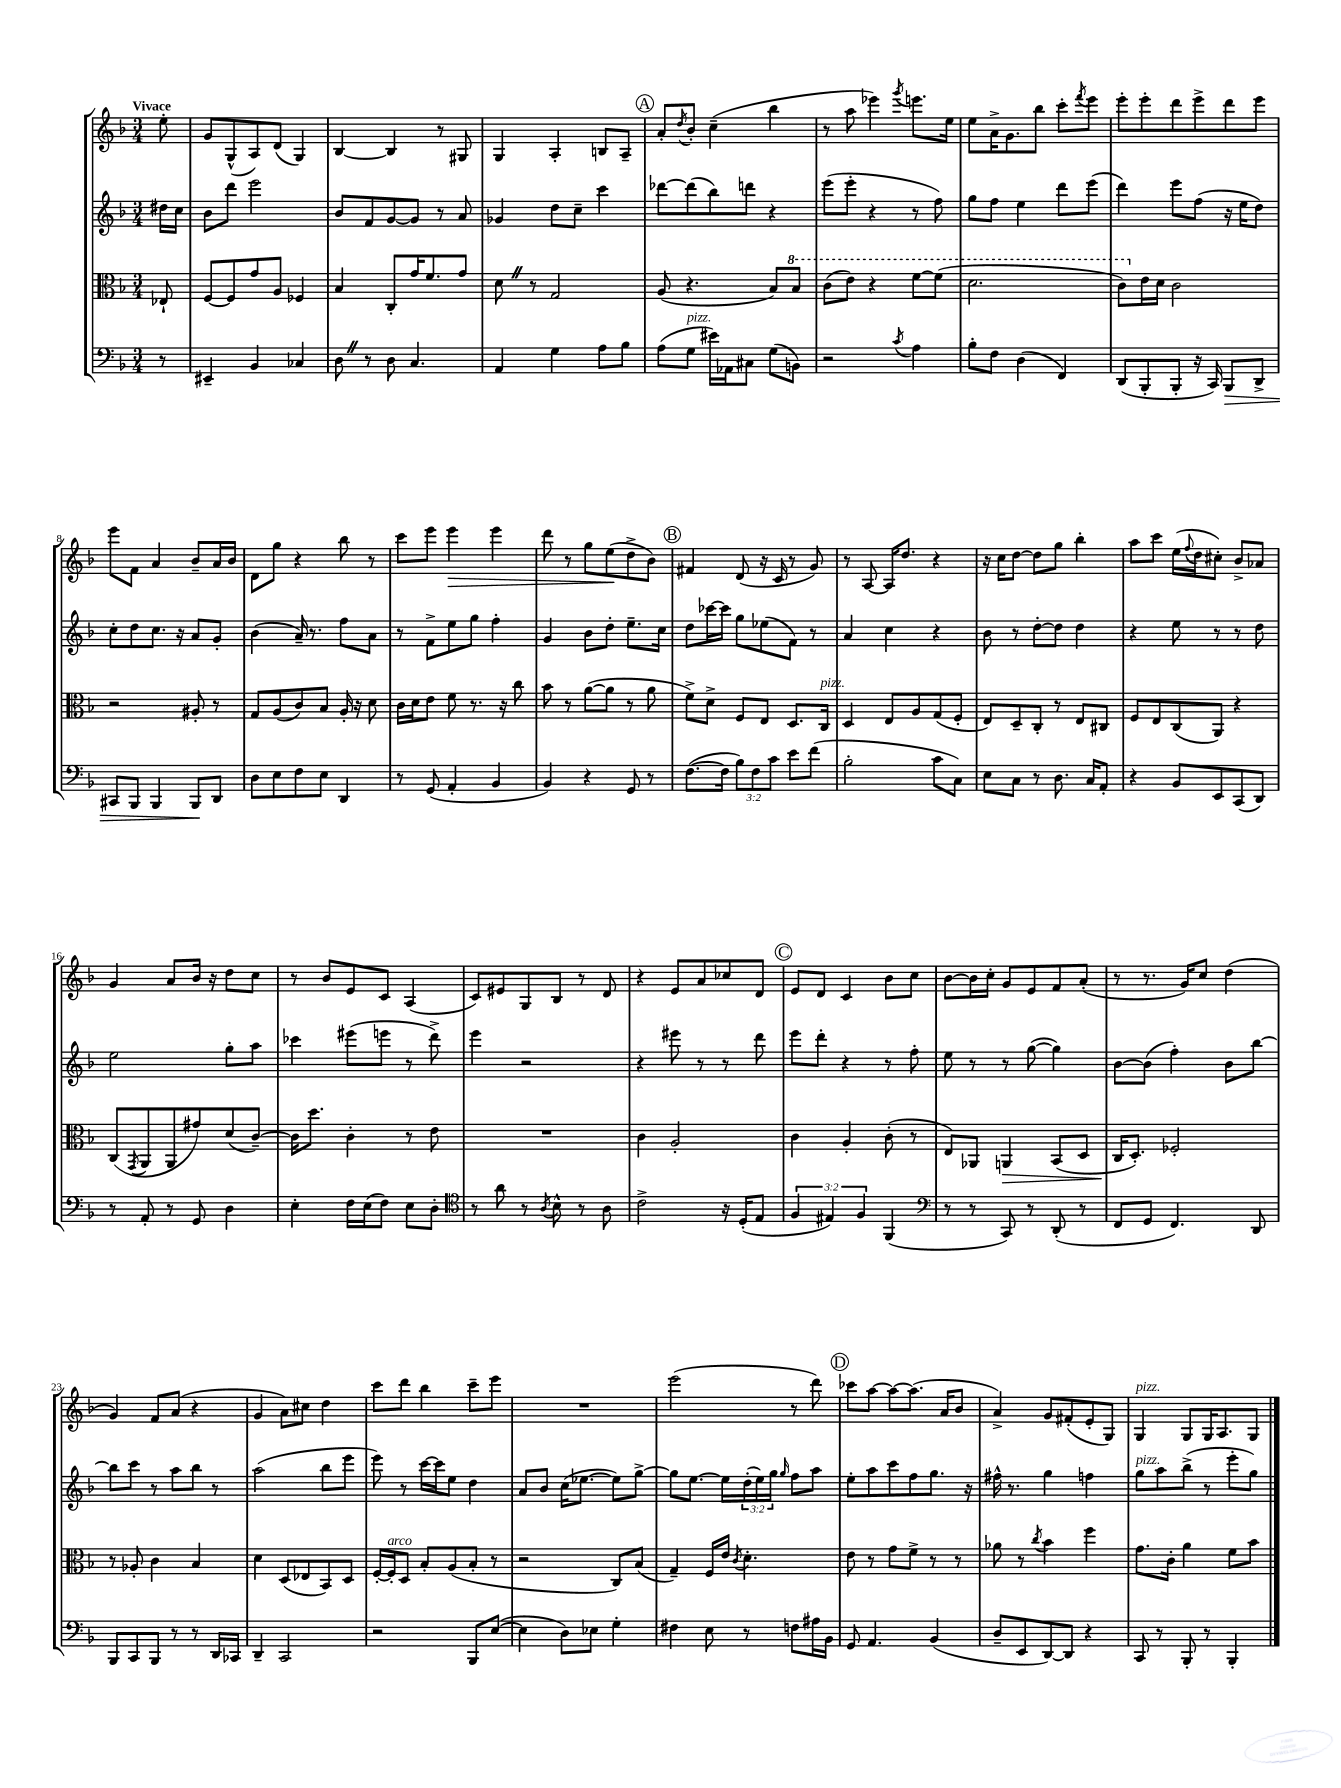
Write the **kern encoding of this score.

**kern	**dynam	**kern	**dynam	**kern	**kern	**dynam
*part4	*part4	*part3	*part3	*part2	*part1	*part1
*staff4	*staff4	*staff3	*staff3	*staff2	*staff1	*staff1
*clefF4	*	*clefC3	*	*clefG2	*clefG2	*
*k[b-]	*	*k[b-]	*	*k[b-]	*k[b-]	*
*M3/4	*	*M3/4	*	*M3/4	*M3/4	*
=	=	=	=	=	=	=
!	!	!	!	!	!LO:TX:a:B:t=Vivace	!
8r	.	8E-X`/	.	16dd#X\LL	8ee'\	.
.	.	.	.	16cc\JJ	.	.
=1	=1	=1	=1	=1	=1	=1
4EE#X~/	.	[8F/L	.	8b-\L	8g/L	.
.	.	8F/]	.	8ddd\J	(8G^^/	.
4BB-/	.	8g/	.	2eee\	8A/)	.
.	.	8A/J	.	.	(8d/J	.
4C-X/	.	4F-X/	.	.	4G/)	.
=2	=2	=2	=2	=2	=2	=2
8DZ\	.	4B-/	.	8b-/L	[4B-/	.
8r	.	.	.	8f/	.	.
8D\	.	8C'/L	.	[8g/	4B-/]	.
4.C/	.	16g/K	.	8g/J]	.	.
.	.	8.f/	.	.	.	.
.	.	.	.	8r	8r	.
.	.	8g/J	.	8a/	8G#X/	.
=3	=3	=3	=3	=3	=3	=3
4AA/	.	8dZ\	.	4g-X/	4G/	.
.	.	8r	.	.	.	.
4G\	.	2G/	.	8dd\L	4A'/	.
.	.	.	.	8cc~\J	.	.
8A\L	.	.	.	4ccc\	8Bn/L	.
8B-\J	.	.	.	.	8A~/J	.
!!LO:REH:place=s1:t=A
=4	=4	=4	=4	=4	=4	=4
(8A\L	.	(8A/	.	[8ddd-X\L	8a'/L	.
.	.	.	.	.	8qdd/	.
!LO:TX:a:i:t=pizz.	!	!	!	!	!	!
8G\J	.	4.r	.	(8ddd-\]	8b-'/J	.
16e#X\LL)	.	.	.	8bb-\)	(4cc~\	.
16AA-X\J	.	.	.	.	.	.
8C#X\J	.	.	.	8dddn\J	.	.
(8G\L	.	8B-/L)	.	4r	4bb-\	.
*	*	*8va	*	*	*	*
8BBn\J)	.	8b-/J	.	.	.	.
=5	=5	=5	=5	=5	=5	=5
2r	.	(8cc\L	.	(8eee\L	8r	.
.	.	8ee\J)	.	8eee'\J	8aa\	.
.	.	4r	.	4r	4eee-X\)	.
8qc/	.	.	.	.	8qggg/	.
4A\	.	[8ff\L	.	8r	8.eeen\L	.
.	.	(8ff\J]	.	8ff\)	.	.
.	.	.	.	.	16ee\Jk	.
=6	=6	=6	=6	=6	=6	=6
8B-'\L	.	2.dd\	.	8gg\L	8ee\L	.
8F\J	.	.	.	8ff\J	16a^\K	.
.	.	.	.	.	8.g\	.
(4D\	.	.	.	4ee\	.	.
.	.	.	.	.	8bb-\J	.
4FF/)	.	.	.	8ddd\L	8ccc'\L	.
.	.	.	.	.	8qfff/	.
.	.	.	.	(8eee\J	8eee\J	.
=7	=7	=7	=7	=7	=7	=7
(8DD/L	.	8cc\L)	.	4ddd\)	8eee'\L	.
*	*	*X8va	*	*	*	*
8BBB-'/	.	16e\L	.	.	8eee'\	.
.	.	16d\JJ	.	.	.	.
8BBB-'/J	.	2c\	.	8eee\L	8ddd\	.
16r	.	.	.	(8ff\J	8eee^\	.
16CC/)	.	.	.	.	.	.
!	!LO:HP:b	!	!	!	!	!
8BBB-/L	>	.	.	16r	8ddd\	.
.	.	.	.	16ee\KL	.	.
8DD^/J	.	.	.	8dd\J)	8eee\J	.
!!LO:LB:g=z
=8	=8	=8	=8	=8	=8	=8
8CC#X/L	.	2r	.	8cc'\L	8eee\L	.
8BBB-/J	.	.	.	8dd\	8f\J	.
4BBB-/	.	.	.	8.cc\J	4a/	.
.	.	.	.	16r	.	.
8BBB-/L	.	8A#X'/	.	8a/L	8b-~/L	.
8DD/J	]	8r	.	8g'/J	16a/L	.
.	.	.	.	.	16b-/JJ	.
=9	=9	=9	=9	=9	=9	=9
8D\L	.	8G/L	.	(4b-\	8d\L	.
8E\	.	(8A/	.	.	8gg\J	.
8F\	.	8c/)	.	16a~/)	4r	.
.	.	.	.	8.r	.	.
8E\J	.	8B-/J	.	.	.	.
4DD/	.	16A'/	.	8ff\L	8bb-\	.
.	.	16r	.	.	.	.
.	.	8d\	.	8a\J	8r	.
=10	=10	=10	=10	=10	=10	=10
8r	.	16c\LL	.	8r	8ccc\L	.
.	.	16d\J	.	.	.	.
(8GG/	.	8e\J	.	8f^\L	8eee\J	.
!	!	!	!	!	!	!LO:HP:b
4AA'/	.	8f\	.	8ee\	4eee\	>
.	.	8.r	.	8gg\J	.	.
4BB-/	.	.	.	4ff'\	4eee\	.
.	.	16r	.	.	.	.
.	.	8cc\	.	.	.	.
=11	=11	=11	=11	=11	=11	=11
4BB-/)	.	8b-\	.	4g/	8ddd\	.
.	.	8r	.	.	8r	.
4r	.	([8a\L	.	8b-\L	8gg\L	.
.	.	8a\J]	.	8dd'\J	(8ee\	.
8GG/	.	8r	.	8.ee~\L	8dd^\	]
8r	.	8a\	.	.	8b-\J)	.
.	.	.	.	16cc\Jk	.	.
!!LO:REH:place=s1:t=B
=12	=12	=12	=12	=12	=12	=12
([8.F\L	.	8f^\L)	.	8dd\L	4f#X/	.
.	.	8d^\J	.	[16ccc-X\L	.	.
16F\Jk]	.	.	.	16ccc-\JJ]	.	.
12B-\L)	.	8F/L	.	8gg\L	(8d/	.
12F\	.	.	.	.	.	.
.	.	8E/J	.	(8ee-X\	16r	.
12c\J	.	.	.	.	.	.
.	.	.	.	.	16c/	.
8e\L	.	8.D/L	.	8f\J)	8r	.
(8f\J	.	.	.	8r	8g/)	.
!	!	!LO:TX:a:i:t=pizz.	!	!	!	!
.	.	16C/Jk	.	.	.	.
=13	=13	=13	=13	=13	=13	=13
2B-'\	.	4D/	.	4a/	8r	.
.	.	.	.	.	[8A/	.
.	.	8E/L	.	4cc\	16A/KL]	.
.	.	.	.	.	8.dd/J	.
.	.	8A/	.	.	.	.
8c\L	.	(8G/	.	4r	4r	.
8C\J)	.	8F'/J	.	.	.	.
=14	=14	=14	=14	=14	=14	=14
8E\L	.	8E/L)	.	8b-\	16r	.
.	.	.	.	.	16cc\KL	.
8C\J	.	8D~/	.	8r	[8dd\J	.
8r	.	8C'/J	.	[8dd'\L	8dd\L]	.
8.D\	.	8r	.	8dd\J]	8gg\J	.
.	.	8E/L	.	4dd\	4bb-'\	.
16C/KL	.	.	.	.	.	.
8AA'/J	.	8C#X/J	.	.	.	.
=15	=15	=15	=15	=15	=15	=15
4r	.	8F/L	.	4r	8aa\L	.
.	.	8E/	.	.	8ccc\J	.
8BB-/L	.	(8C/	.	8ee\	(16ee\LL	.
.	.	.	.	.	8qqff/	.
.	.	.	.	.	16dd\J	.
8EE/	.	8AA/J)	.	8r	8cc#X'\J)	.
(8CC/	.	4r	.	8r	8b-^/L	.
8DD/J)	.	.	.	8dd\	8a-X/J	.
!!LO:LB:g=z
=16	=16	=16	=16	=16	=16	=16
8r	.	(8C/L	.	2ee\	4g/	.
.	.	8qGG/	.	.	.	.
8AA'/	.	8AA/	.	.	.	.
8r	.	8AA/	.	.	8a/L	.
8GG/	.	8g#X/)	.	.	16b-/Jk	.
.	.	.	.	.	16r	.
4D\	.	(8d/	.	8gg'\L	8dd\L	.
.	.	[8c~/J)	.	8aa\J	8cc\J	.
=17	=17	=17	=17	=17	=17	=17
4E'\	.	16c\KL]	.	4ccc-X\	8r	.
.	.	8.dd\J	.	.	.	.
.	.	.	.	.	8b-/L	.
16F\LL	.	4c'\	.	(8eee#X\L	8e/	.
(16E\J	.	.	.	.	.	.
8F\J)	.	.	.	8eeen\J	8c/J	.
8E\L	.	8r	.	8r	(4A/	.
8D'\J	.	8e\	.	8ddd^\)	.	.
=18	=18	=18	=18	=18	=18	=18
*clefC4	*	*	*	*	*	*
8r	.	2.r	.	4eee\	8c/L)	.
8a\	.	.	.	.	8e#X/	.
8r	.	.	.	2r	8G/	.
8qA/	.	.	.	.	.	.
8B-^^\	.	.	.	.	8B-/J	.
8r	.	.	.	.	8r	.
8A\	.	.	.	.	8d/	.
=19	=19	=19	=19	=19	=19	=19
2c^\	.	4c\	.	4r	4r	.
.	.	2A'/	.	8eee#X\	8e/L	.
.	.	.	.	8r	8a/	.
16r	.	.	.	8r	8cc-X/	.
(16D'/KL	.	.	.	.	.	.
8E/J	.	.	.	8ddd\	8d/J	.
!!LO:REH:place=s1:t=C
=20	=20	=20	=20	=20	=20	=20
6F/	.	4c\	.	8eee\L	8e/L	.
.	.	.	.	8ddd'\J	8d/J	.
6E#X/)	.	.	.	.	.	.
.	.	4A'/	.	4r	4c/	.
6F/	.	.	.	.	.	.
(4FF/	.	(8c'\	.	8r	8b-\L	.
.	.	8r	.	8ff'\	8cc\J	.
=21	=21	=21	=21	=21	=21	=21
*clefF4	*	*	*	*	*	*
8r	.	8E/L)	.	8ee\	[8b-\L	.
8r	.	8AA-X/J	.	8r	16b-\L]	.
.	.	.	.	.	16cc'\JJ	.
!	!	!	!LO:HP:b	!	!	!
8CC/)	.	4AAn/	>	8r	8g/L	.
8r	.	.	.	([8gg\	8e/	.
(8DD'/	.	(8BB-/L	.	4gg\])	8f/	.
8r	.	8D/J	.	.	(8a'/J	.
=22	=22	=22	=22	=22	=22	=22
8FF/L	.	16C/KL	.	[8b-\L	8r	.
.	.	8.D'/J)	]	.	.	.
8GG/J	.	.	.	(8b-\J]	8.r	.
4.FF/)	.	2F-X'/	.	4ff'\)	.	.
.	.	.	.	.	16g/KL)	.
.	.	.	.	.	8cc/J	.
.	.	.	.	8b-\L	(4dd\	.
8DD/	.	.	.	[8bb-\J	.	.
!!LO:LB:g=z
=23	=23	=23	=23	=23	=23	=23
8BBB-/L	.	8r	.	8bb-\L]	4g/)	.
8CC/	.	8A-X'/	.	8ccc\J	.	.
8BBB-/J	.	4c\	.	8r	8f/L	.
8r	.	.	.	8aa\L	(8a/J	.
8r	.	4B-/	.	8bb-\J	4r	.
16DD/LL	.	.	.	8r	.	.
16CC-X/JJ	.	.	.	.	.	.
=24	=24	=24	=24	=24	=24	=24
4DD~/	.	4d\	.	(2aa\	4g/	.
2CC/	.	(8D/L	.	.	8a\L)	.
.	.	8E-X/	.	.	8cc#X\J	.
.	.	8BB-/)	.	8bb-\L	4dd\	.
.	.	8D/J	.	8eee\J	.	.
=25	=25	=25	=25	=25	=25	=25
2r	.	[16F'/LL	.	8eee\)	8ccc\L	.
!	!	!LO:TX:a:i:t=arco	!	!	!	!
.	.	16F'/J]	.	.	.	.
.	.	8D/J	.	8r	8ddd\J	.
.	.	8B-'/L	.	[16ccc\LL	4bb-\	.
.	.	.	.	16ccc\J]	.	.
.	.	(8A/	.	8ee\J	.	.
8BBB-/L	.	8B-'/J	.	4dd\	8ccc~\L	.
([8E/J	.	8r	.	.	8eee\J	.
=26	=26	=26	=26	=26	=26	=26
4E\]	.	2r	.	8a/L	2.r	.
.	.	.	.	8b-/J	.	.
8D\L)	.	.	.	(16cc\KL	.	.
.	.	.	.	[8.ee-X\J	.	.
8E-X\J	.	.	.	.	.	.
4G'\	.	8C/L)	.	8ee-\L])	.	.
.	.	(8B-/J	.	[8gg^\J	.	.
=27	=27	=27	=27	=27	=27	=27
4F#X\	.	4G~/)	.	8gg\L]	(2eee\	.
.	.	.	.	[8.ee\J	.	.
8E\	.	16F/LL	.	.	.	.
.	.	16e/JJ	.	16ee\LL]	.	.
.	.	8qc/	.	.	.	.
8r	.	4.d'\	.	(24dd'\	.	.
.	.	.	.	24ee\)	.	.
.	.	.	.	24gg\JJ	.	.
.	.	.	.	16qqgg/	.	.
8Fn\L	.	.	.	8ff\L	8r	.
16A#X\L	.	.	.	8aa\J	8ddd\)	.
16BB-\JJ	.	.	.	.	.	.
!!LO:REH:place=s1:t=D
=28	=28	=28	=28	=28	=28	=28
8GG/	.	8e\	.	8ee'\L	8ccc-X\L	.
4.AA/	.	8r	.	8aa\	[8aa\J	.
.	.	8g\L	.	8ccc\	8aa\L_	.
.	.	8f^\J	.	8ff\	(8.aa\J]	.
(4BB-/	.	8r	.	8.gg\J	.	.
.	.	.	.	.	16a/KL	.
.	.	8r	.	.	8b-/J	.
.	.	.	.	16r	.	.
=29	=29	=29	=29	=29	=29	=29
8D~/L	.	8a-X\	.	16ff#X^^\	4a^/)	.
.	.	.	.	8.r	.	.
8EE/	.	8r	.	.	.	.
.	.	8qcc/	.	.	.	.
[8DD/)	.	4b-\	.	4gg\	8g/L	.
8DD/J]	.	.	.	.	(8f#X'/	.
4r	.	4ff\	.	4ffn\	8e'/	.
.	.	.	.	.	8G/J)	.
=30	=30	=30	=30	=30	=30	=30
!	!	!	!	!	!LO:TX:a:i:t=pizz.	!
!	!	!	!	!LO:TX:a:i:t=pizz.	!	!
8CC/	.	8.g\L	.	8gg\L	4G/	.
8r	.	.	.	8aa\	.	.
.	.	16c'\Jk	.	.	.	.
8BBB-'/	.	4a\	.	(8bb-^\J	8G/L	.
8r	.	.	.	8r	16G/K	.
.	.	.	.	.	8.A/	.
4BBB-'/	.	8f\L	.	8eee'\L	.	.
.	.	8b-\J	.	8gg\J)	8G/J	.
==	==	==	==	==	==	==
*-	*-	*-	*-	*-	*-	*-
